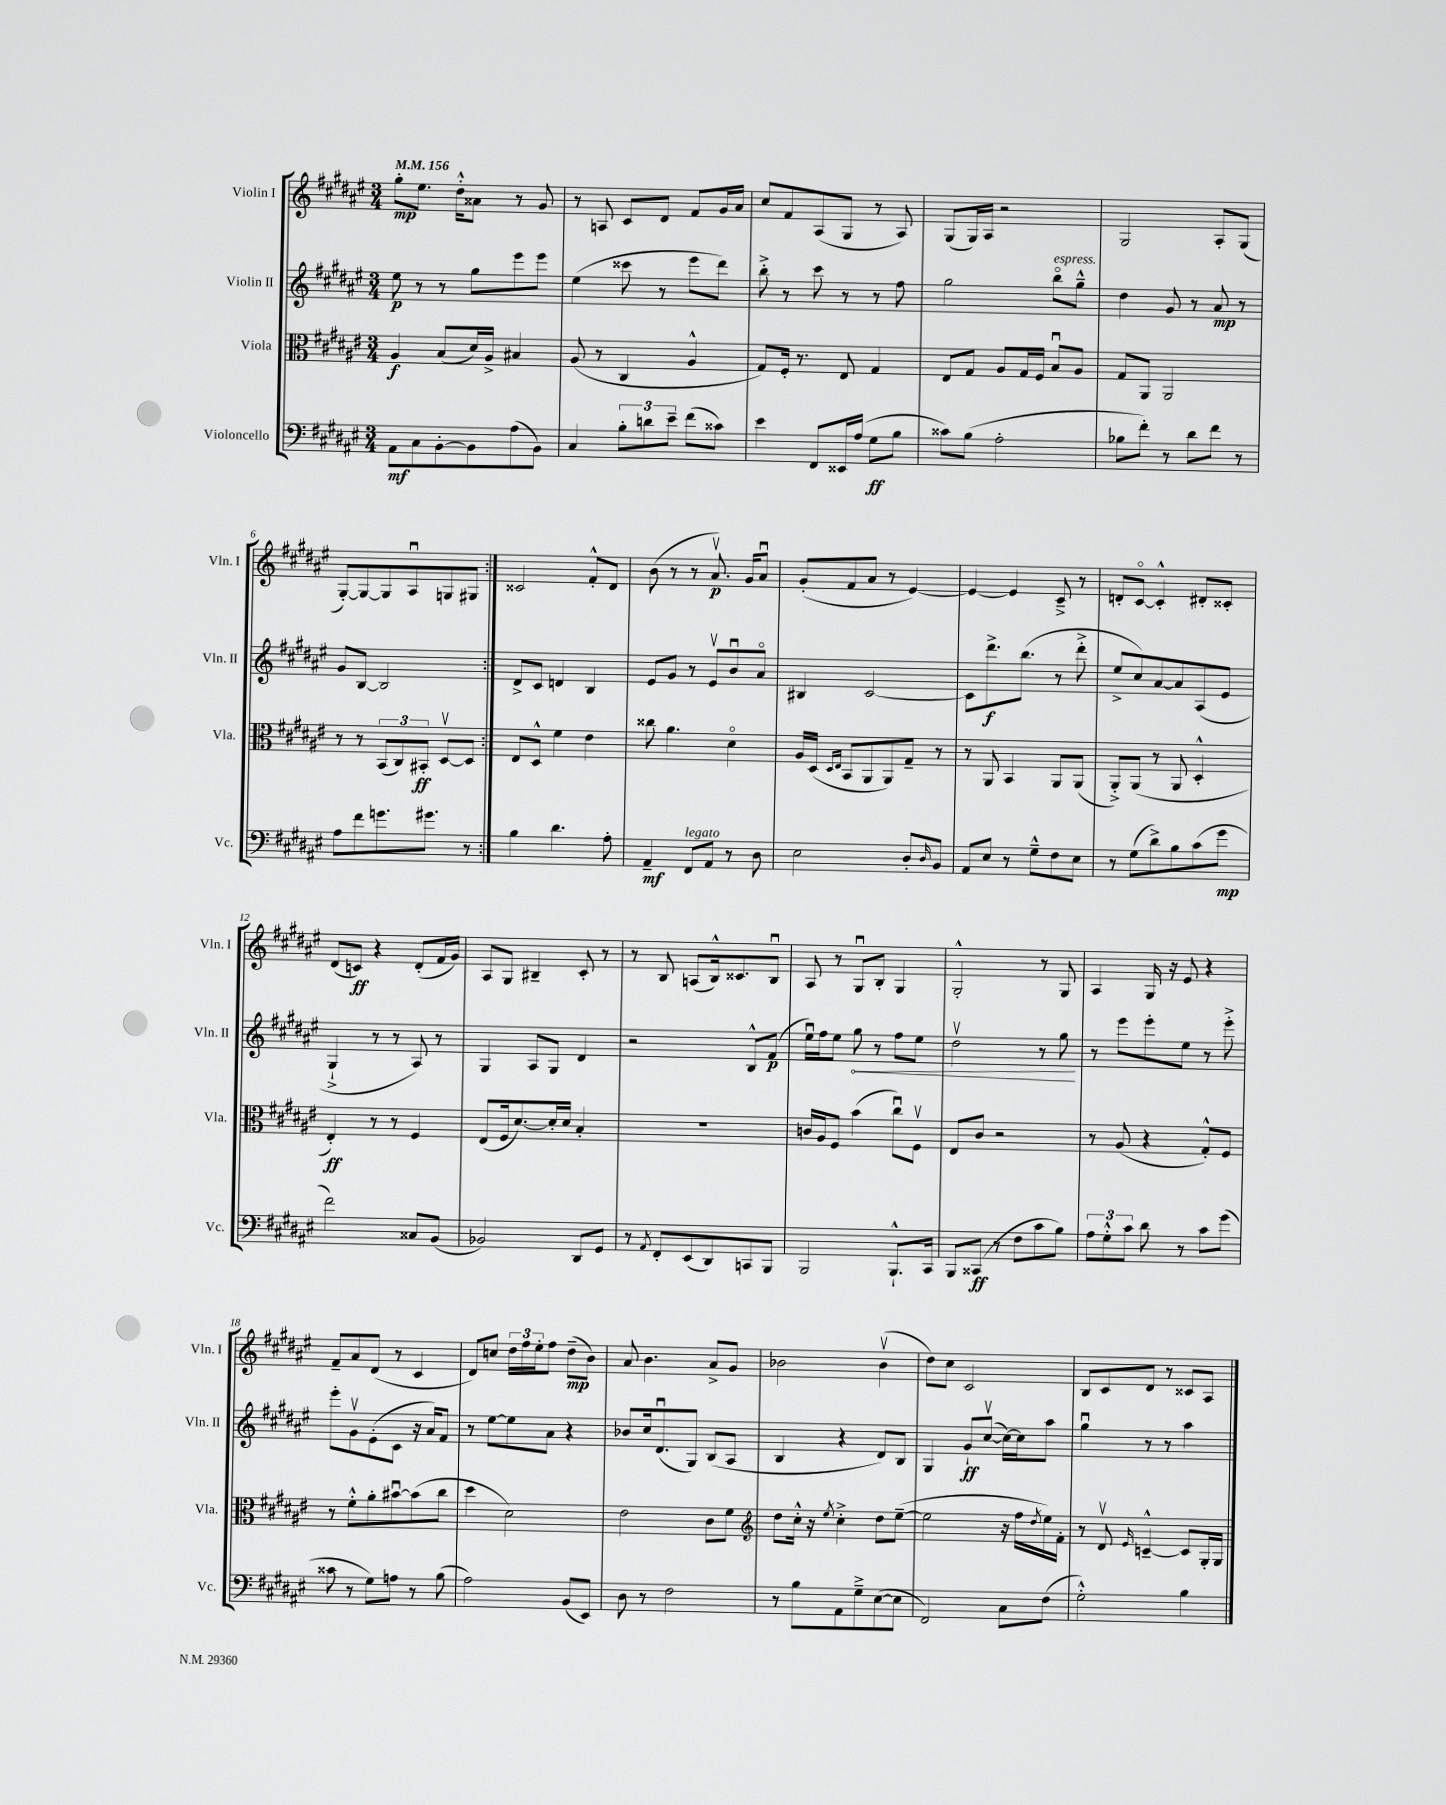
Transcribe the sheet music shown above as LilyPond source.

<<
\new StaffGroup <<
\new Staff = "s0" \with { instrumentName = "Violin I" shortInstrumentName = "Vln. I" } {
    \clef treble \key fis \major \numericTimeSignature \time 3/4 \tempo 4 = 156
    \repeat volta 2 { gis''8-.\mp eis''8. dis''16-.-^ aisis'8 r8 gis'8 |
    r8 a8 cis'8 dis'8 fis'8 gis'16 ais'16 |
    cis''8 fis'8 ais8( gis8 r8 ais8) |
    gis8( gis16) ais16 r2 |
    gis2 ais8-. gis8( |
    gis8~-.) gis8~ gis8 ais8\downbow g8 gis8 | }
    cisis'2 fis'8-.-^ dis'8 |
    b'8( r8 r8 ais'8.\upbow\p) gis'16 ais'8\downbow |
    gis'8-.( fis'8 ais'8 r8 eis'4~) |
    eis'4~ eis'4 cis'8---> r8 |
    d'8-. cis'8~\flageolet cis'4-.-^ dis'8-. cisis'8-. |
    dis'8( c'8\ff) r4 dis'8-.( fis'16 gis'16) |
    ais8 gis8 bis4-- cis'8-. r8 |
    r8 b8 a8( b16-^) cisis'8. b8\downbow |
    ais8 r8 gis8\downbow b8-. gis4 |
    gis2-.-^ r8 gis8 |
    ais4 gis16 r16 eis'8 r4 |
    fis'8-- ais'8 dis'8( r8 cis'4 |
    dis'8) c''8 \tuplet 3/2 { dis''16 fis''16 eis''16-. } fis''8 dis''8--\mp( b'8) |
    ais'8 b'4. ais'8-> gis'8 |
    bes'2 bes'4\upbow( |
    dis''8) cis''8 cis'2 |
    b8 cis'8 dis'8 r8 cisis'8 ais8 \bar "|." |
}
\new Staff = "s1" \with { instrumentName = "Violin II" shortInstrumentName = "Vln. II" } {
    \clef treble \key fis \major \numericTimeSignature \time 3/4
    \repeat volta 2 { eis''8\p r8 r8 gis''8 eis'''8 eis'''8 |
    eis''4( cisis'''8 r8 eis'''8 dis'''8) |
    b''8-.-> r8 cis'''8 r8 r8 fis''8 |
    gis''2 b''8\flageolet^\markup { \italic "espress." } gis''8---^ |
    dis''4 gis'8 r8 ais'8\mp r8 |
    gis'8 b8~ b2 | }
    dis'8-> cis'8 d'4 b4 |
    eis'8 gis'8 r8 eis'8\upbow b'8\downbow ais'8\flageolet |
    bis4 cis'2~ |
    cis'8 dis'''8.->\f b''8.( r8 dis'''8-.-> |
    eis''8-> cis''8) ais'8~ ais'8 ais8( eis'8 |
    gis4-!-> r8 r8 ais8) r8 |
    gis4 ais8 gis8 dis'4 |
    r2 b8-^ fis'8\p( |
    eis''16\downbow) fis''16 eis''8 \once \override Hairpin.circled-tip = ##t gis''8\< r8 fis''8 eis''8 |
    dis''2\upbow r8 gis''8\! |
    r8 eis'''8 eis'''8-. eis''8 r8 eis'''8-.-> |
    eis'''8-. gis'8\upbow eis'8-.( cis'8 r16 ais'16) fis'8 |
    r8 eis''8~ eis''8 ais'8 r4 |
    bes'8 cis''16 dis'8.\downbow( gis8) b8( ais8 |
    b4 r4 dis'8) b8 |
    gis4 gis'8-!\ff cis''8~\upbow( cis''16~) cis''16 ais''8 |
    gis''4\downbow r8 r8 ais''4 \bar "|." |
}
\new Staff = "s2" \with { instrumentName = "Viola" shortInstrumentName = "Vla." } {
    \clef alto \key fis \major \numericTimeSignature \time 3/4
    \repeat volta 2 { ais4\f b8( dis'16) ais16-> bis4 |
    ais8( r8 cis4 ais4-^ |
    gis8) fis16-. r8. eis8 gis4 |
    eis8 gis8 ais8 gis16 fis16 b8\downbow ais8 |
    gis8 ais,8 ais,2 |
    r8 r8 \tuplet 3/2 { b,8( cis8) bis,8-.\ff } dis8~\upbow dis8 | }
    eis8 dis8-^ fis'4 eis'4 |
    cisis''8 ais'4. dis'4\flageolet |
    ais16 dis16( \grace { dis16 eis16 } b,8 ais,8 ais,8) gis8-- r8 |
    r8 ais,8 b,4 ais,8 ais,8( |
    ais,8-.->) ais,8( r8 ais,8 dis4-.-^ |
    eis4-.\ff) r8 r8 fis4 |
    eis8( fis16 dis'8.~) dis'16-. dis'16 b4-. |
    R2. |
    c'16 ais16 fis8 b'4( cis''8\downbow) fis8\upbow |
    eis8 cis'8 r2 |
    r8 ais8( r4 gis8-.-^) fis8 |
    r8 fis'8-.-^ ais'8-. bis'8~\downbow bis'8( cis''8 |
    dis''4 dis'2) |
    eis'2 cis'8 fis'8 |
    \clef treble dis''8 cis''16-.-^ r16 \acciaccatura { eis''8 } cis''4-.-> dis''8 eis''8~--( |
    eis''2 r16 fis''16 \acciaccatura { dis''8 } eis''16) fis'16-. |
    r8 dis'8\upbow \grace { eis'16 } c'4~---^ c'8 gis16-. gis16 \bar "|." |
}
\new Staff = "s3" \with { instrumentName = "Violoncello" shortInstrumentName = "Vc." } {
    \clef bass \key fis \major \numericTimeSignature \time 3/4
    \repeat volta 2 { ais,8\mf cis8 b,8~-. b,8 ais8( b,8) |
    cis4 \tuplet 3/2 { b8-. d'8 eis'8-- } fis'8( cisis'8) |
    eis'4 fis,8 eisis,16 ais16( gis8\ff b8 |
    cisis'8) b8( ais2-. |
    bes8 fis'8-.) r8 dis'8 fis'8 r8 |
    ais8 fis'8 g'8. gis'8. r8 | }
    b4 dis'4. ais8-. |
    ais,4--\mf fis,8^\markup { \italic "legato" } ais,8 r8 dis8 |
    eis2 dis8-. \grace { dis16 } b,8 |
    ais,8 eis8 r8 gis8---^ fis8 eis8 |
    r8 gis8( dis'8->) b8 cis'8( gis'8\mp |
    fis'2) cisis8 b,8( |
    bes,2) dis,8 gis,8 |
    r8 \acciaccatura { ais,8 } fis,8-. eis,8( dis,8) c,8 b,,8 |
    b,,2 b,,8.-!-^ cis,16 |
    b,,8 cisis,8\ff( r8 fis8 cis'8 b8) |
    \tuplet 3/2 { ais8 gis8-.-^ cis'8 } dis'8 r8 cis'8 gis'8( |
    cisis'8 r8 gis8) a8 r8 b8( |
    ais2) b,8( eis,8) |
    dis8 r8 fis2 |
    r8 b8 ais,8 gis8---> eis8~( eis8 |
    fis,2) cis8 fis8( |
    gis2-.-^) b4 \bar "|." |
}
>>
>>
